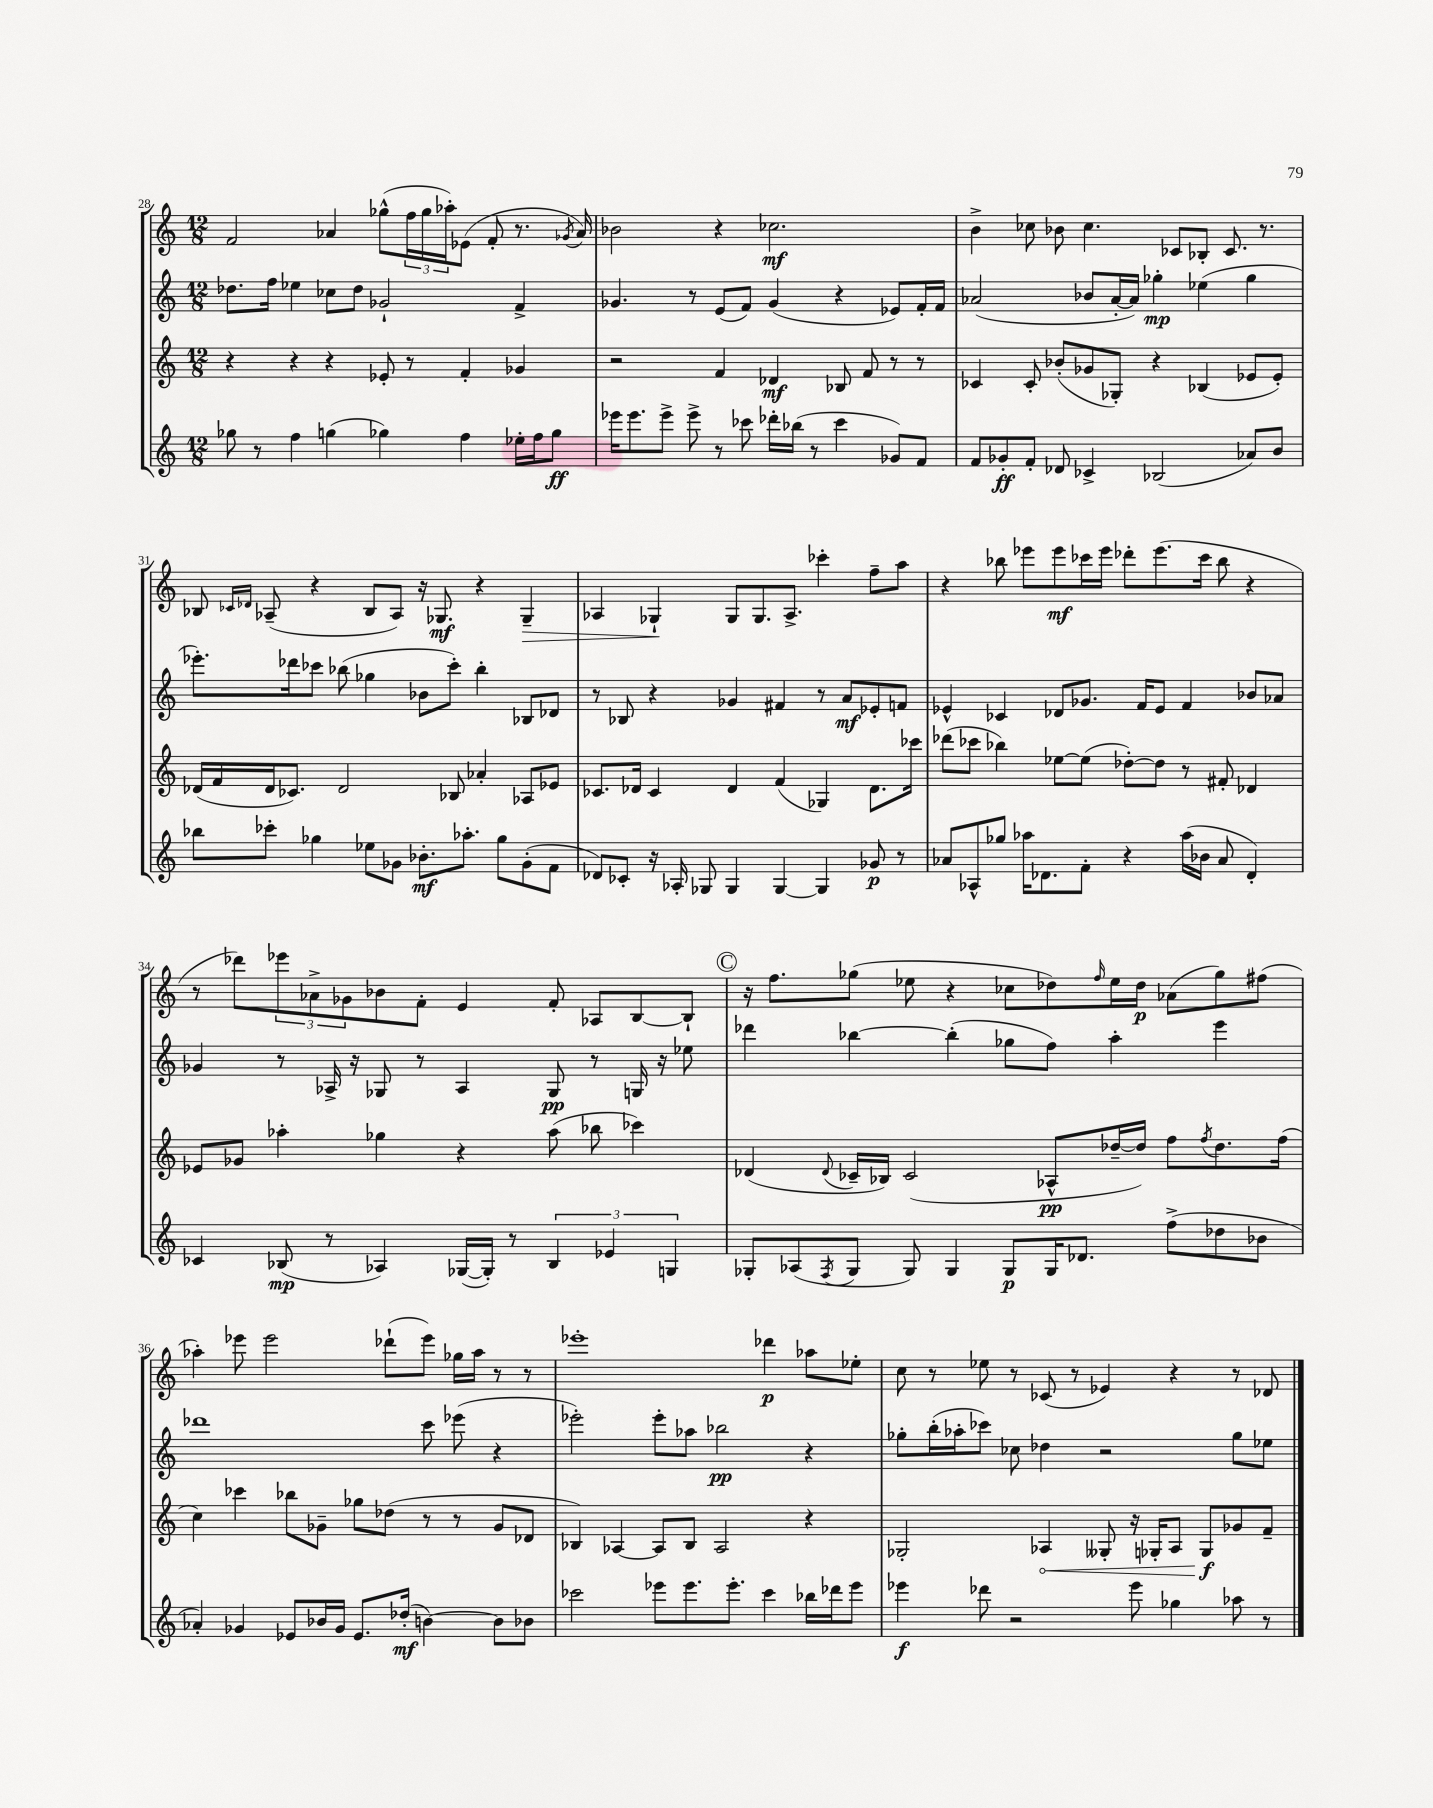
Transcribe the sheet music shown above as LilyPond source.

<<
\new StaffGroup <<
\new Staff = "s0" {
    \clef treble \key c \major \numericTimeSignature \time 12/8
    f'2 aes'4 ges''8-^( \tuplet 3/2 { f''16 ges''16 aes''16-.) } ees'8( f'8-. r8. \acciaccatura { ges'8 } aes'16) |
    bes'2 r4 ces''2.\mf |
    b'4-> ces''8 bes'8 ces''4. ces'8 bes8-. ces'8. r8. |
    bes8 \grace { ces'16 des'16 } aes8--( r4 bes8 aes8) r16 ges8.\mf r4 ges4--\> |
    aes4 ges4-!\! ges8 ges8. aes8.-> ces'''4-. f''8-- a''8 |
    r4 bes''8 ees'''8 ees'''8\mf ces'''16 ees'''16 des'''8-. ees'''8.( ces'''16 bes''8 r4 |
    r8 des'''8) \tuplet 3/2 { ees'''8 aes'8-> ges'8 } bes'8 f'8-. e'4 f'8-. aes8 b8~ b8-! |
    \mark \markup { \circle "C" } r16 f''8. ges''8( ees''8 r4 ces''8 des''8) \grace { f''16 } ees''16 des''16\p aes'8( ges''8) fis''8( |
    aes''4-.) ees'''8 ees'''2 des'''8-!( ees'''8) ges''16 aes''16 r8 r8 |
    ees'''1-. des'''4\p aes''8 ees''8-. |
    c''8 r8 ees''8 r8 ces'8( r8 ees'4) r4 r8 des'8 \bar "|." |
}
\new Staff = "s1" {
    \clef treble \key c \major \numericTimeSignature \time 12/8
    des''8. f''16 ees''4 ces''8 des''8 ges'2-! f'4-> |
    ges'4. r8 e'8( f'8) ges'4( r4 ees'8) f'16-. f'16 |
    aes'2( bes'8 aes'16~-. aes'16) ges''4-.\mp ees''4( ges''4 |
    ees'''8.-.) des'''16 ces'''8 bes''8( ges''4 bes'8 ces'''8-.) bes''4-. bes8 des'8 |
    r8 bes8 r4 ges'4 fis'4 r8 a'8\mf ees'8-. f'8 |
    ees'4-^ ces'4 des'8 ges'8. f'16 ees'8 f'4 bes'8 aes'8 |
    ges'4 r8 aes16-> r16 ges8 r8 aes4 ges8\pp r8 g16 r16 ees''8 |
    \mark \markup { \circle "C" } des'''4 bes''4~ bes''4-.( ges''8 f''8) a''4-. e'''4 |
    des'''1 c'''8 ees'''8( r4 |
    ees'''2-.) ees'''8-. aes''8 bes''2\pp r4 |
    ges''8-. b''16-.( aes''16-. ces'''8) ces''8 des''4 r2 ges''8 ees''8 \bar "|." |
}
\new Staff = "s2" {
    \clef treble \key c \major \numericTimeSignature \time 12/8
    r4 r4 r4 ees'8-. r8 f'4-. ges'4 |
    r2 f'4 des'4\mf bes8 f'8 r8 r8 |
    ces'4 ces'8-. bes'8-.( ges'8 ges8-.) r4 bes4( ees'8 ees'8-.) |
    des'16( f'16 des'16 ces'8.) des'2 bes8 aes'4-. aes8 ees'8 |
    ces'8. des'16 ces'4 des'4 f'4( ges4) des'8. ces'''16 |
    des'''8( ces'''8 bes''4) ees''8~ ees''8( des''8~-.) des''8 r8 fis'8-. des'4 |
    ees'8 ges'8 aes''4-. ges''4 r4 aes''8( bes''8 ces'''4) |
    \mark \markup { \circle "C" } des'4( \appoggiatura { des'8 } ces'16-- bes16) ces'2( aes8-^\pp des''16~-- des''16) f''8 \acciaccatura { f''8 } des''8. f''16( |
    c''4) ces'''4 bes''8 ges'8-- ges''8 des''8( r8 r8 ges'8 des'8 |
    bes4) aes4~ aes8 bes8 aes2 r4 |
    ges2-. \once \override Hairpin.circled-tip = ##t aes4\< geses8-. r16 ges16-. aes8 ges8\f\! ges'8 f'8-- \bar "|." |
}
\new Staff = "s3" {
    \clef treble \key c \major \numericTimeSignature \time 12/8
    ges''8 r8 f''4 g''4( ges''4) f''4 ees''16-. f''16 ges''8\ff |
    ees'''16 ees'''8. ees'''8-> ees'''8-> r8 ces'''8 des'''16-. bes''16( r8 ces'''4 ges'8) f'8 |
    f'8 ges'8-.\ff f'8-. des'8 ces'4-> bes2( aes'8) b'8 |
    bes''8 ces'''8-. ges''4 ees''8 ges'8 bes'8.-.\mf aes''8.-. ges''8 ges'8-.( f'8 |
    des'8) ces'8-. r16 aes16-. ges8 ges4 ges4~ ges4 ges'8\p r8 |
    aes'8 aes8-^ ges''8 aes''16 des'8. f'8-. r4 aes''16( bes'16 aes'8 des'4-.) |
    ces'4 bes8\mp( r8 aes4) ges16~( ges16-.) r8 \tuplet 3/2 { bes4 ees'4 g4 } |
    \mark \markup { \circle "C" } ges8-. aes8( \acciaccatura { f8 } ges8 ges8) ges4 ges8\p ges16 des'8. f''8->( des''8 bes'8 |
    aes'4-.) ges'4 ees'8 bes'16 ges'16 ees'8. des''16-.\mf( b'4~) b'8 bes'8 |
    ces'''2 ees'''8 ees'''8. ees'''8.-. ces'''4 bes''16 des'''16 ees'''8 |
    ees'''4\f des'''8 r2 ees'''8 ges''4 aes''8 r8 \bar "|." |
}
>>
>>
\layout { \context { \Score currentBarNumber = #28 } }
